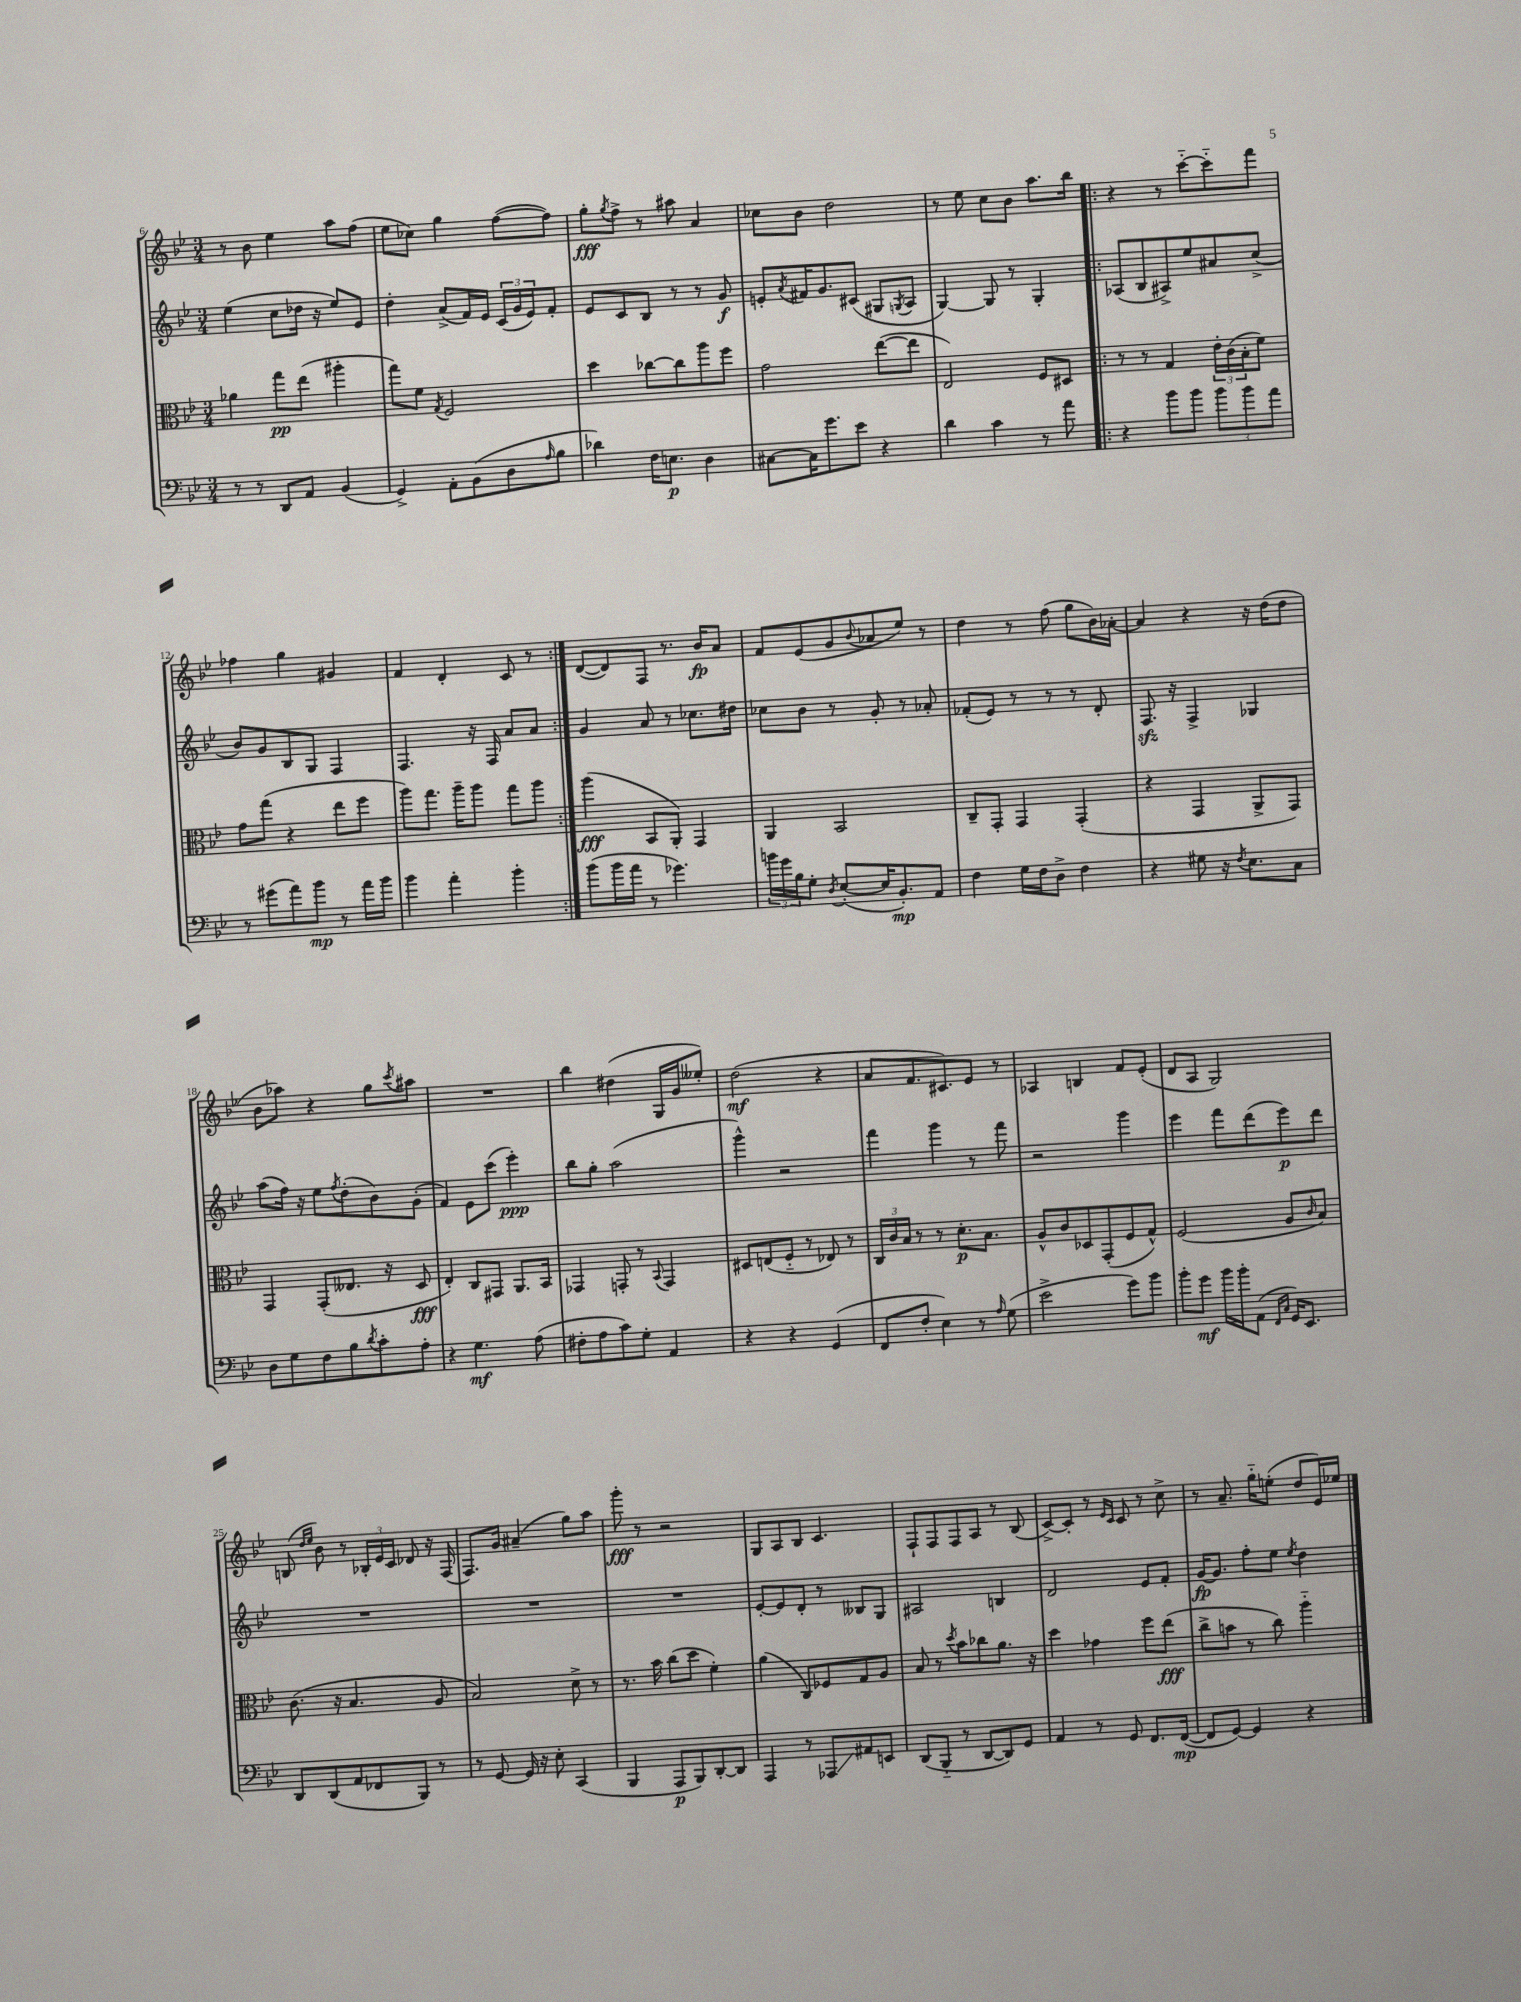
<<
\new StaffGroup <<
\new Staff = "s0" {
    \clef treble \key bes \major \numericTimeSignature \time 3/4
    r8 bes'8 ees''4 a''8 f''8( |
    ees''8 ces''8) g''4 f''8~( f''8) |
    g''8-.\fff \acciaccatura { g''8 } f''8-> r8 ais''8 a'4 |
    ces''8 bes'8 d''2 |
    r8 ees''8 c''8 bes'8 a''8. bes''16 |
    \repeat volta 2 { r4 r8 c'''8~-_ c'''8-_ f'''8 |
    fes''4 g''4 gis'4 |
    f'4 d'4-. c'8 r8 | }
    d'8~( d'8) f8 r8. bes'16\fp a'8 |
    f'8 ees'8( g'8 \appoggiatura { bes'8 } aes'8 ees''8) r8 |
    d''4 r8 f''8( g''8 bes'16) aes'16~-. |
    aes'4 r4 r16 d''16( d''8 |
    bes'8 aes''8) r4 g''8 \acciaccatura { c'''8 } ais''8 |
    R2. |
    bes''4 dis''4( g16 g'16 eeses''8-.) |
    d''2\mf( r4 |
    a'8 f'8. cis'8.) ees'8 r8 |
    aes4 b4 f'8 ees'8-.( |
    d'8 a8 g2) |
    b8( \grace { d''16 ees''16 } bes'8) r8 \tuplet 3/2 { bes16-. ees'16 c'16 } des'8 r16 f16( |
    f8.) g'16 ais'4--( g''8) a''8 |
    g'''8-.\fff r8 r2 |
    g8 a8 bes8 c'4. |
    f8-! f8 f8 a8 r8 bes8( |
    c'8~->) c'8-. r8 \grace { ees'16 c'16 } c'8 r8 c''8-> |
    r8 a'8.-- g''16-_ e''8-.( d''8 ees'16) ees''16 \bar "|." |
}
\new Staff = "s1" {
    \clef treble \key bes \major \numericTimeSignature \time 3/4
    ees''4( c''8 des''16 r16 ees''8) ees'8 |
    d''4-. a'8->( f'16) ees'16 \tuplet 3/2 { c'16( g'16 ees'16) } f'8-. |
    ees'8 c'8 bes8 r8 r8 g'8\f |
    e'8-. \acciaccatura { a'8 } fis'16 g'8. cis'8( gis8 \acciaccatura { g8 } a8 |
    g4~) g8 r8 g4-. |
    \repeat volta 2 { aes8( bes8 ais8->) ees''8 ais'8 c''8->( |
    bes'8) g'8 bes8 g8 f4 |
    f4. r16 f16 a'8 a'8 | }
    g'4 a'8 r8 ces''8. dis''16 |
    ces''8 bes'8 r8 g'8-. r8 aes'8-. |
    fes'8-.( ees'8) r8 r8 r8 d'8-. |
    f8.\sfz r16 f4-> ges4 |
    a''8( f''16) r16 ees''8 \acciaccatura { f''8 } d''8-.( bes'8) g'8-.( |
    f'4) ees'8 c'''8( ees'''4-.\ppp) |
    bes''8 g''8-. a''2( |
    g'''4-^) r2 |
    f'''4 g'''4 r8 f'''8 |
    r2 g'''4 |
    ees'''4 f'''8 d'''8( ees'''8\p) d'''8 |
    R2. |
    R2. |
    R2. |
    ees'8~-. ees'8 d'8-. r8 beses8 g8 |
    ais2 b4 |
    d'2 ees'8 f'8-. |
    g'16~\fp g'8. f''8-. ees''8 \acciaccatura { ees''8 } d''4 \bar "|." |
}
\new Staff = "s2" {
    \clef alto \key bes \major \numericTimeSignature \time 3/4
    aes'4 g''8\pp ees''8( ais''4-. |
    g''8) f'8 \acciaccatura { g8 } f2 |
    d''4 ces''8~ ces''8 a''8 f''8 |
    g'2 ees''8~( ees''8 |
    ees2) f8 dis8 |
    \repeat volta 2 { r8 r8 g4 \tuplet 3/2 { ees'16-. c'16( bes16-. } f'8) |
    g'8 g''8( r4 ees''8 f''8 |
    a''8) g''8. a''16-- a''8 g''8 a''8 | }
    a''4\fff( bes,8 a,8-.) g,4 |
    a,4 bes,2 |
    c8-- g,8-. g,4 g,4-.( |
    r4 g,4 a,8-> g,8) |
    g,4 g,8-.( eeses8. r16 d8\fff |
    ees4-.) c8 gis,8 a,8. bes,16 |
    ges,4 g,8-. r8 \appoggiatura { bes,8 } g,4 |
    dis8 e8( f8-_ r8 ees8) r8 |
    \tuplet 3/2 { c16 c'16 bes16 } r8 r8 d'8.-.\p bes8. |
    a8-^ c'8 des8 g,8-.( f8 g8-^) |
    f2( a8 \grace { c'16 } bes8) |
    c'8.( r16 bes4. a8 |
    bes2) d'8-> r8 |
    r8. bes'16 c''8( d''8 f'4-.) |
    a'4( c8) fes8 g8 a8 |
    bes8 r8 \acciaccatura { d''8 } bes'8 ces''8 a'8. r16 |
    d''4 ges'4 f''8 ees''8\fff( |
    c''8-> b'8 r8 c''8) a''4-_ \bar "|." |
}
\new Staff = "s3" {
    \clef bass \key bes \major \numericTimeSignature \time 3/4
    r8 r8 d,8 a,8 bes,4( |
    g,4->) a,8-. bes,8( d8 \grace { a16 } bes8 |
    des'4) f16 e8.\p d4 |
    cis8~ cis16 g'8. ees'8 r4 |
    d'4 c'4 r8 a'8 |
    \repeat volta 2 { r4 bes'8 bes'8 \tuplet 3/2 { bes'8 bes'8 a'8 } |
    r8 gis'8( a'8) bes'8\mp r8 a'16 bes'16 |
    bes'4 a'4-. bes'4-. | }
    bes'8( bes'16 a'16 r8 ges'4.) |
    \tuplet 3/2 { b'16 g'16 bes16 } g8-. \acciaccatura { d8 } ees8~-.( ees16 bes,8.-.\mp) a,8 |
    f4 g16 f16 d8-> f4 |
    r4 gis8 r16 \acciaccatura { f8 } ees8. c8 |
    d8 g8 f8 bes8 \acciaccatura { d'8 } c'8-. a8-. |
    r4 g4.\mf a8( |
    fis8-. a8 c'8) g8-. a,4 |
    r4 r4 g,4( |
    f,8 f8-. ees4) r8 \grace { a16 } g8( |
    ees'2-> g'8) bes'8 |
    bes'8-. g'8\mf bes'16 bes'16-. a,8( \grace { f,16 c16 } g,16) ees,8. |
    d,8 d,8( a,8 fes,8 bes,,8) r8 |
    r8 g,8~ g,16 r16 ees8-. c,4( |
    bes,,4 a,,8\p bes,,8) d,8~-. d,8 |
    a,,4 r8 aes,,8\glissando ais,8 e,8 |
    d,8( bes,,8-_ r8 d,8~ d,8) g,8 |
    a,4 r8 g,8 f,8. f,16~\mp( |
    f,8 g,8~) g,4 r4 \bar "|." |
}
>>
>>
\layout { \context { \Score currentBarNumber = #6 } }
